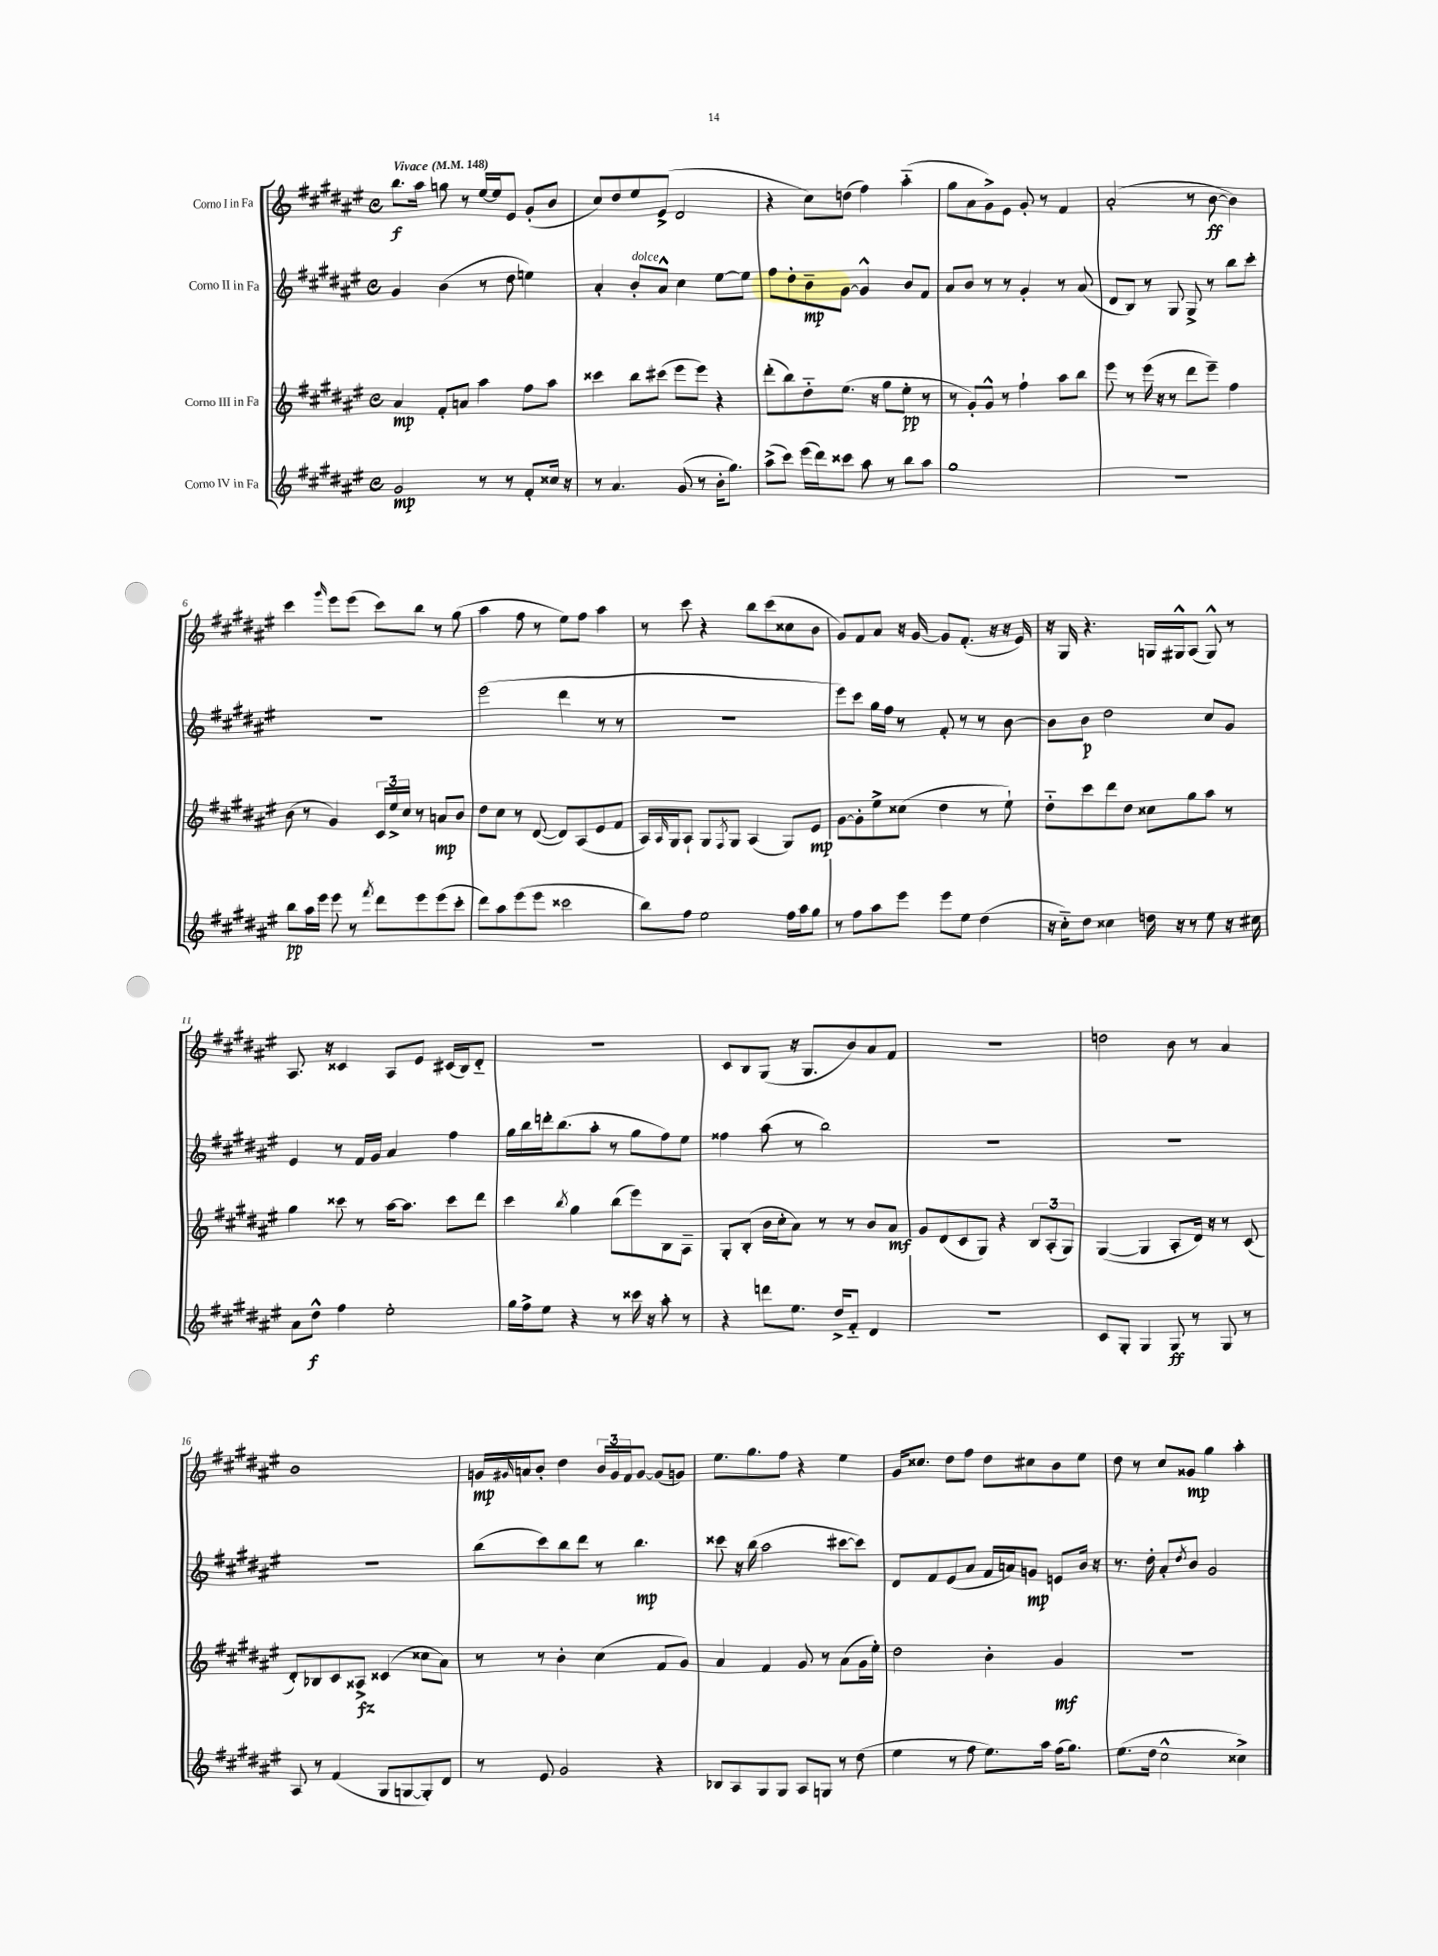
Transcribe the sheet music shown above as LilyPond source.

<<
\new StaffGroup <<
\new Staff = "s0" \with { instrumentName = "Corno I in Fa" } {
    \clef treble \key fis \major \defaultTimeSignature \time 4/4 \tempo "Vivace" 4 = 148
    b''8.\f ais''16 g''8 r8 eis''16~ eis''16 eis'8 gis'8-.( b'8 |
    cis''8) dis''8 eis''8 eis'8->( dis'2 |
    r4 cis''8) d''8( fis''4) ais''4-_( |
    gis''8 ais'8 gis'8->) eis'8 gis'8-. r8 fis'4 |
    ais'2-.( r8 b'8~\ff b'4) |
    cis'''4 \grace { gis'''16 } eis'''8 eis'''8( cis'''8) b''8 r8 gis''8( |
    ais''4 fis''8 r8 eis''8) fis''8 ais''4 |
    r8 cis'''8 r4 b''8 cis'''8( cisis''8 b'8 |
    gis'8) fis'8 ais'8 r16 gis'16~ gis'8 fis'8.-.( r16 r16 eis'16) |
    r16 gis16 r4. g16 gis16-^ ais8( gis8-^) r8 |
    ais8. r16 cisis'4 ais8 eis'8 cis'16( b16) dis'8-_ |
    R1 |
    cis'8 b8 gis8( r16 gis8. b'8) ais'8 fis'8 |
    R1 |
    d''2 b'8 r8 ais'4 |
    b'1 |
    g'16\mp \grace { gis'16 } a'16 b'8-. dis''4 \tuplet 3/2 { b'16 gis'16 fis'16 } gis'8~ gis'8( g'8) |
    eis''8. gis''8. fis''8 r4 eis''4 |
    gis'16 cisis''8. dis''8 fis''8 dis''8 cis''8 b'8 eis''8 |
    dis''8 r8 cis''8 gisis'8\mp gis''4 ais''4-. \bar "|." |
}
\new Staff = "s1" \with { instrumentName = "Corno II in Fa" } {
    \clef treble \key fis \major \defaultTimeSignature \time 4/4
    gis'4 b'4( r8 dis''8 e''4) |
    ais'4-. b'8-.^\markup { \italic "dolce" } ais'8-^ cis''4 eis''8~ eis''8 |
    fis''8 dis''8-. b'8--\mp gis'8~ gis'4-^ b'8 fis'8 |
    ais'8 b'8 r8 r8 gis'4-. r8 ais'8( |
    dis'8 b8) r8 gis8 gis8-> r8 b''8 cis'''8-. |
    R1 |
    eis'''2( dis'''4 r8 r8 |
    R1 |
    eis'''8) cis'''8 gis''16 fis''16 r8 fis'8-. r8 r8 b'8~ |
    b'8 b'8\p dis''2 cis''8 gis'8 |
    eis'4 r8 fis'16 gis'16 ais'4 fis''4 |
    gis''16 b''16 d'''16-. b''8.( ais''8-. r8 gis''8 fis''8) eis''8 |
    fisis''4 ais''8( r8 b''2) |
    R1 |
    R1 |
    R1 |
    b''8( cis'''8) b''8 dis'''8 r8 b''4.\mp |
    cisis'''8 r16 b''16( ais''2 cis'''8~ cis'''8) |
    dis'8 fis'8 eis'8( ais'8 fis'16 a'16) g'8\mp e'8 b'16 r16 |
    r8. dis''16-. ais'8-. \acciaccatura { dis''8 } b'8 gis'2 \bar "|." |
}
\new Staff = "s2" \with { instrumentName = "Corno III in Fa" } {
    \clef treble \key fis \major \defaultTimeSignature \time 4/4
    ais'4\mp fis'8-. a'8 ais''4 fis''8 ais''8 |
    cisis'''4 b''8 cis'''8( eis'''8 eis'''8) r4 |
    dis'''8-.( b''8) dis''8-_ eis''8.( r16 gis''8 eis''8-.\pp r8 |
    r8 gis'8-.) gis'8-^ r8 fis''4-! ais''8 b''8 |
    eis'''8 r8 eis'''16( r16 r8 dis'''8 eis'''8--) fis''4 |
    b'8( r8 gis'4) \tuplet 3/2 { cis'16 eis''16-> cis''16 } r8 a'8\mp b'8 |
    dis''8 cis''8 r8 dis'8~( dis'8) ais8( eis'8 fis'8 |
    ais16) \grace { ais16 } gis16 ais8-! gis8 \acciaccatura { fis8 } gis8 ais4( gis8) eis'8\mp |
    gis'8~ gis'8-. eis''8-> cisis''8( dis''4 r8 eis''8-!) |
    dis''8-_ cis'''8 dis'''8 dis''8 cisis''8 gis''8 ais''8 r8 |
    gis''4 cisis'''8 r8 ais''16~ ais''8. cisis'''8 dis'''8 |
    cis'''4 \acciaccatura { b''8 } gis''4 b''8( eis'''8) b8 ais8-- |
    gis8-. b8-.( b'16 cis''16-. ais'8) r8 r8 b'8 ais'8\mf |
    gis'8 dis'8( cis'8 gis8) r4 \tuplet 3/2 { b8 ais8-.( gis8) } |
    gis4~( gis4 ais8-. dis'16) r16 r8 cis'8( |
    dis'8-.) bes8 cis'8 aisis8->\fz cisis'4( cisis''8 ais'8) |
    r8 r8 b'4-. cis''4( fis'8 gis'8) |
    ais'4 fis'4 gis'8 r8 ais'8( gis'16 eis''16-.) |
    dis''2 b'4-. gis'4\mf |
    R1 \bar "|." |
}
\new Staff = "s3" \with { instrumentName = "Corno IV in Fa" } {
    \clef treble \key fis \major \defaultTimeSignature \time 4/4
    gis'2\mp r8 r8 fis'8-. cisis''16 r16 |
    r8 ais'4. gis'8( r8 b'16-. gis''8.) |
    ais''8->( cis'''8) eis'''16( dis'''16) cisis'''8 ais''8 r8 b''8 ais''8 |
    gis''1 |
    r1 |
    b''8\pp ais''16 eis'''16 eis'''8 r8 \acciaccatura { fis'''8 } dis'''8 eis'''8 eis'''8( cis'''8-. |
    dis'''8) ais''8 eis'''8( eis'''8 cisis'''2 |
    b''8) fis''8 eis''2 fis''16 ais''16 gis''8 |
    r8 fis''8 ais''8 eis'''8 eis'''8 eis''8 dis''4( |
    r16 cis''16-_) dis''8 cisis''4 d''16 r16 r8 eis''8 r16 cis''16 |
    ais'8 dis''8-^\f fis''4 eis''2-. |
    gis''16 fis''16-> eis''8 r4 r8 cisis'''16 r16 ais''8-. r8 |
    r4 d'''8 eis''8. dis''16-> fis'8-_ dis'4 |
    r1 |
    cis'8 gis8-. gis4 gis8\ff r8 gis8 r8 |
    ais8 r8 fis'4( gis8 g8~ g8-.) dis'8 |
    r8 eis'8 gis'2 r4 |
    bes8 ais8 gis8 gis8 ais8 g8 r8 dis''8( |
    eis''4 r8 fis''8 eis''8.) ais''16 fis''16( gis''8.) |
    eis''8.( dis''16 cis''2-^ cisis''4->) \bar "|." |
}
>>
>>
